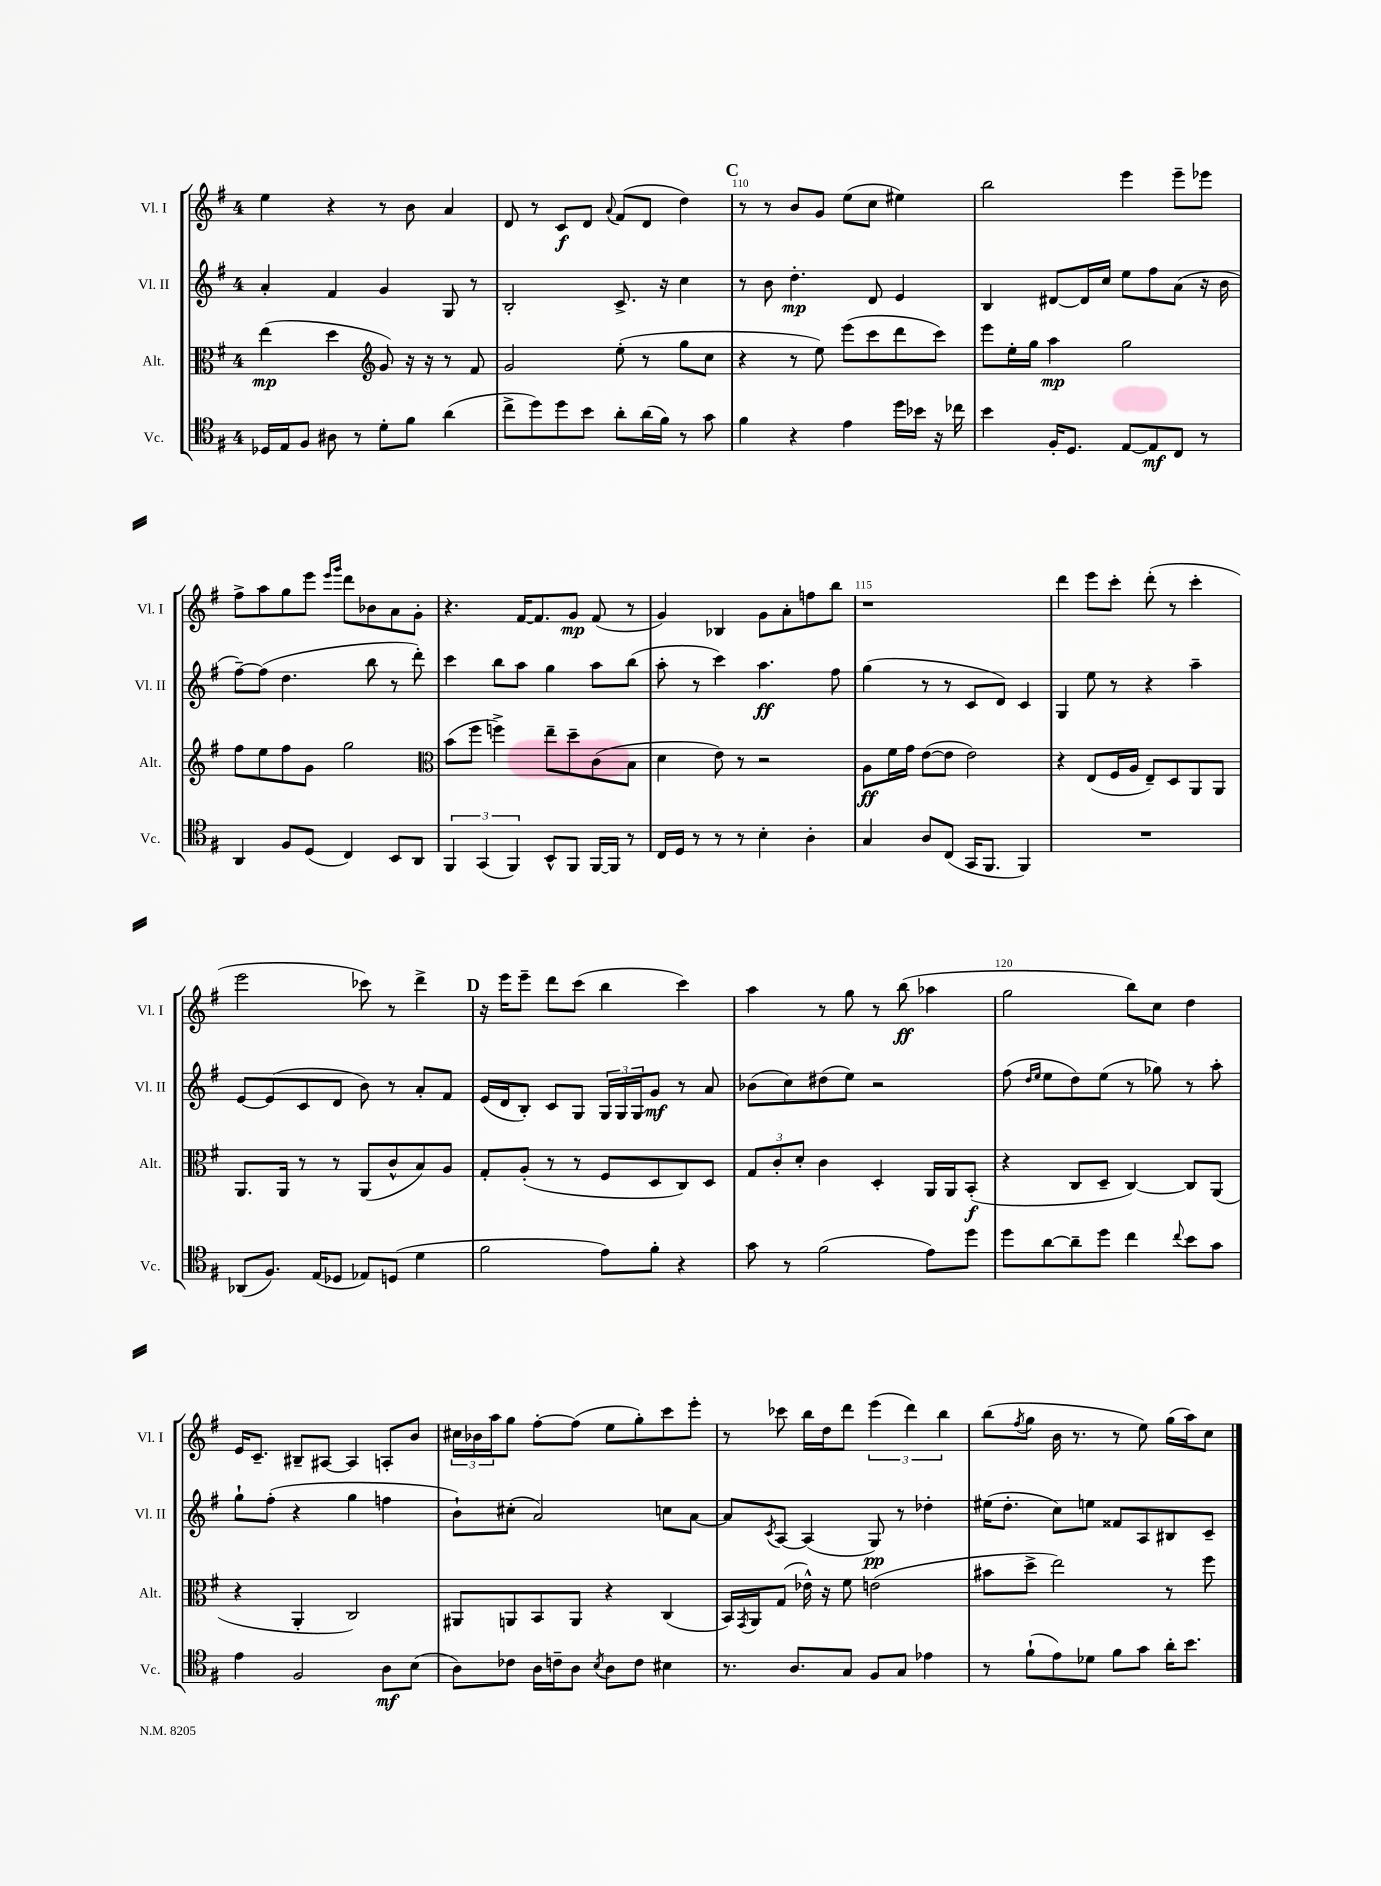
<<
\new StaffGroup <<
\new Staff = "s0" \with { instrumentName = "Vl. I" shortInstrumentName = "Vl. I" } {
    \clef treble \key g \major \once \override Staff.TimeSignature.style = #'single-digit \time 4/4
    e''4 r4 r8 b'8 a'4 |
    d'8 r8 c'8\f d'8 \appoggiatura { a'8 } fis'8( d'8 d''4) |
    \mark \markup { \bold "C" } r8 r8 b'8 g'8 e''8( c''8 eis''4) |
    b''2 e'''4 e'''8-- ees'''8 |
    fis''8-> a''8 g''8 e'''8 \grace { e'''16 g'''16 } d'''8 bes'8 a'8 g'8-. |
    r4. fis'16~ fis'8. g'8\mp fis'8( r8 |
    g'4) bes4 g'8 a'8-. f''8 b''8 |
    r1 |
    d'''4 e'''8 c'''8-. d'''8-.( r8 c'''4-. |
    e'''2 ces'''8) r8 d'''4-> |
    \mark \markup { \bold "D" } r16 e'''16 e'''8-- d'''8 c'''8( b''4 c'''4) |
    a''4 r8 g''8 r8 b''8\ff( aes''4 |
    g''2 b''8) c''8 d''4 |
    e'16 c'8.-- bis8-- ais8~ ais4 a8-. b'8 |
    \tuplet 3/2 { cis''16 bes'16 a''16 } g''8 fis''8~-. fis''8( e''8 g''8-.) c'''8 e'''8-. |
    r8 ces'''8 b''16 d''16 d'''8 \tuplet 3/2 { e'''4( d'''4) b''4 } |
    b''8( \acciaccatura { fis''8 } g''8 b'16 r8. r8 e''8) g''16( a''16) c''8 \bar "|." |
}
\new Staff = "s1" \with { instrumentName = "Vl. II" shortInstrumentName = "Vl. II" } {
    \clef treble \key g \major \once \override Staff.TimeSignature.style = #'single-digit \time 4/4
    a'4-. fis'4 g'4 g8 r8 |
    b2-. c'8.-> r16 c''4 |
    \mark \markup { \bold "C" } r8 b'8 d''4.-.\mp d'8 e'4 |
    b4 dis'8~ dis'16 c''16 e''8 fis''8 a'8( r16 b'16 |
    fis''8~--) fis''8( d''4. b''8 r8 d'''8-.) |
    c'''4 b''8 a''8 g''4 a''8 b''8( |
    a''8-. r8 c'''4) a''4.\ff fis''8 |
    g''4( r8 r8 c'8 d'8) c'4 |
    g4 e''8 r8 r4 a''4-- |
    e'8~ e'8( c'8 d'8 b'8) r8 a'8-. fis'8 |
    \mark \markup { \bold "D" } e'16( d'16 b8-.) c'8 g8 \tuplet 3/2 { g16 g16 g16 } g'8\mf r8 a'8 |
    bes'8( c''8) dis''8( e''8) r2 |
    fis''8( \grace { d''16 e''16 } e''8 d''8) e''8( r8 ges''8) r8 a''8-. |
    g''8-! fis''8-.( r4 g''4 f''4 |
    b'8-!) cis''8-.( a'2) c''8 a'8~ |
    a'8 \acciaccatura { c'8 } a8~ a4( g8\pp) r8 des''4-. |
    eis''16( d''8.-. c''8) e''8 fisis'8 a8 bis8 c'8-- \bar "|." |
}
\new Staff = "s2" \with { instrumentName = "Alt." shortInstrumentName = "Alt." } {
    \clef alto \key g \major \once \override Staff.TimeSignature.style = #'single-digit \time 4/4
    e''4\mp( d''4 \clef treble g'8) r16 r16 r8 fis'8 |
    g'2 e''8-.( r8 g''8 c''8 |
    \mark \markup { \bold "C" } r4 r8 e''8) e'''8( c'''8 d'''8 c'''8) |
    e'''8 e''16-. g''16 a''4\mp g''2 |
    fis''8 e''8 fis''8 g'8 g''2 |
    \clef alto b'8( fis''8 f''4->) e''8-- d''8-- c'8( b8 |
    d'4 e'8) r8 r2 |
    a8\ff fis'16 g'16 e'8~( e'8 e'2) |
    r4 e8( fis16 a16 e8--) d8 a,8 a,8 |
    a,8. a,16 r8 r8 a,8( c'8-^ b8) a8 |
    \mark \markup { \bold "D" } g8-. a8-.( r8 r8 fis8 d8 c8) d8 |
    \tuplet 3/2 { g8 c'8-. d'8-. } c'4 d4-. a,16 a,16 b,8-.\f( |
    r4 c8 d8-- c4~) c8 a,8( |
    r4 a,4-. c2) |
    ais,8 a,8 b,8 a,8 r4 c4( |
    b,16) \acciaccatura { g,8 } a,16 g8( ees'16-^) r16 fis'8 e'2( |
    bis'8 d''8-> e''2) r8 fis''8 \bar "|." |
}
\new Staff = "s3" \with { instrumentName = "Vc." shortInstrumentName = "Vc." } {
    \clef tenor \key g \major \once \override Staff.TimeSignature.style = #'single-digit \time 4/4
    des16 e16 fis8 ais8 r8 d'8-. fis'8 a'4( |
    c''8-> d''8) d''8 b'8 a'8-. a'16( fis'16) r8 g'8 |
    \mark \markup { \bold "C" } fis'4 r4 e'4 d''16 bes'16 r16 ces''16 |
    b'4 fis16-. d8. e8~ e8\mf c8 r8 |
    a,4 fis8 d8( c4) b,8 a,8 |
    \tuplet 3/2 { fis,4 g,4( fis,4) } b,8-^ fis,8 fis,16~ fis,16 r8 |
    c16 d16 r8 r8 r8 b4-. a4-. |
    g4 a8 c8( g,16 fis,8. fis,4) |
    R1 |
    aes,8( fis8.) e16( des8 ees8) d8( d'4 |
    \mark \markup { \bold "D" } fis'2 e'8) fis'8-. r4 |
    g'8 r8 fis'2( e'8) d''8 |
    d''8 a'8~ a'8-- d''8 c''4 \appoggiatura { c''8 } b'8 g'8 |
    e'4 fis2 a8\mf b8( |
    a8) ces'8 a16 c'16-- a8 \acciaccatura { b8 } a8 c'8 bis4 |
    r8. a8. g8 fis8 g8 ees'4 |
    r8 fis'8-!( e'8) des'8 fis'8 g'8 a'16-. b'8. \bar "|." |
}
>>
>>
\layout { \context { \Score currentBarNumber = #108 \override BarNumber.break-visibility = ##(#f #t #t) barNumberVisibility = #(every-nth-bar-number-visible 5) } }
